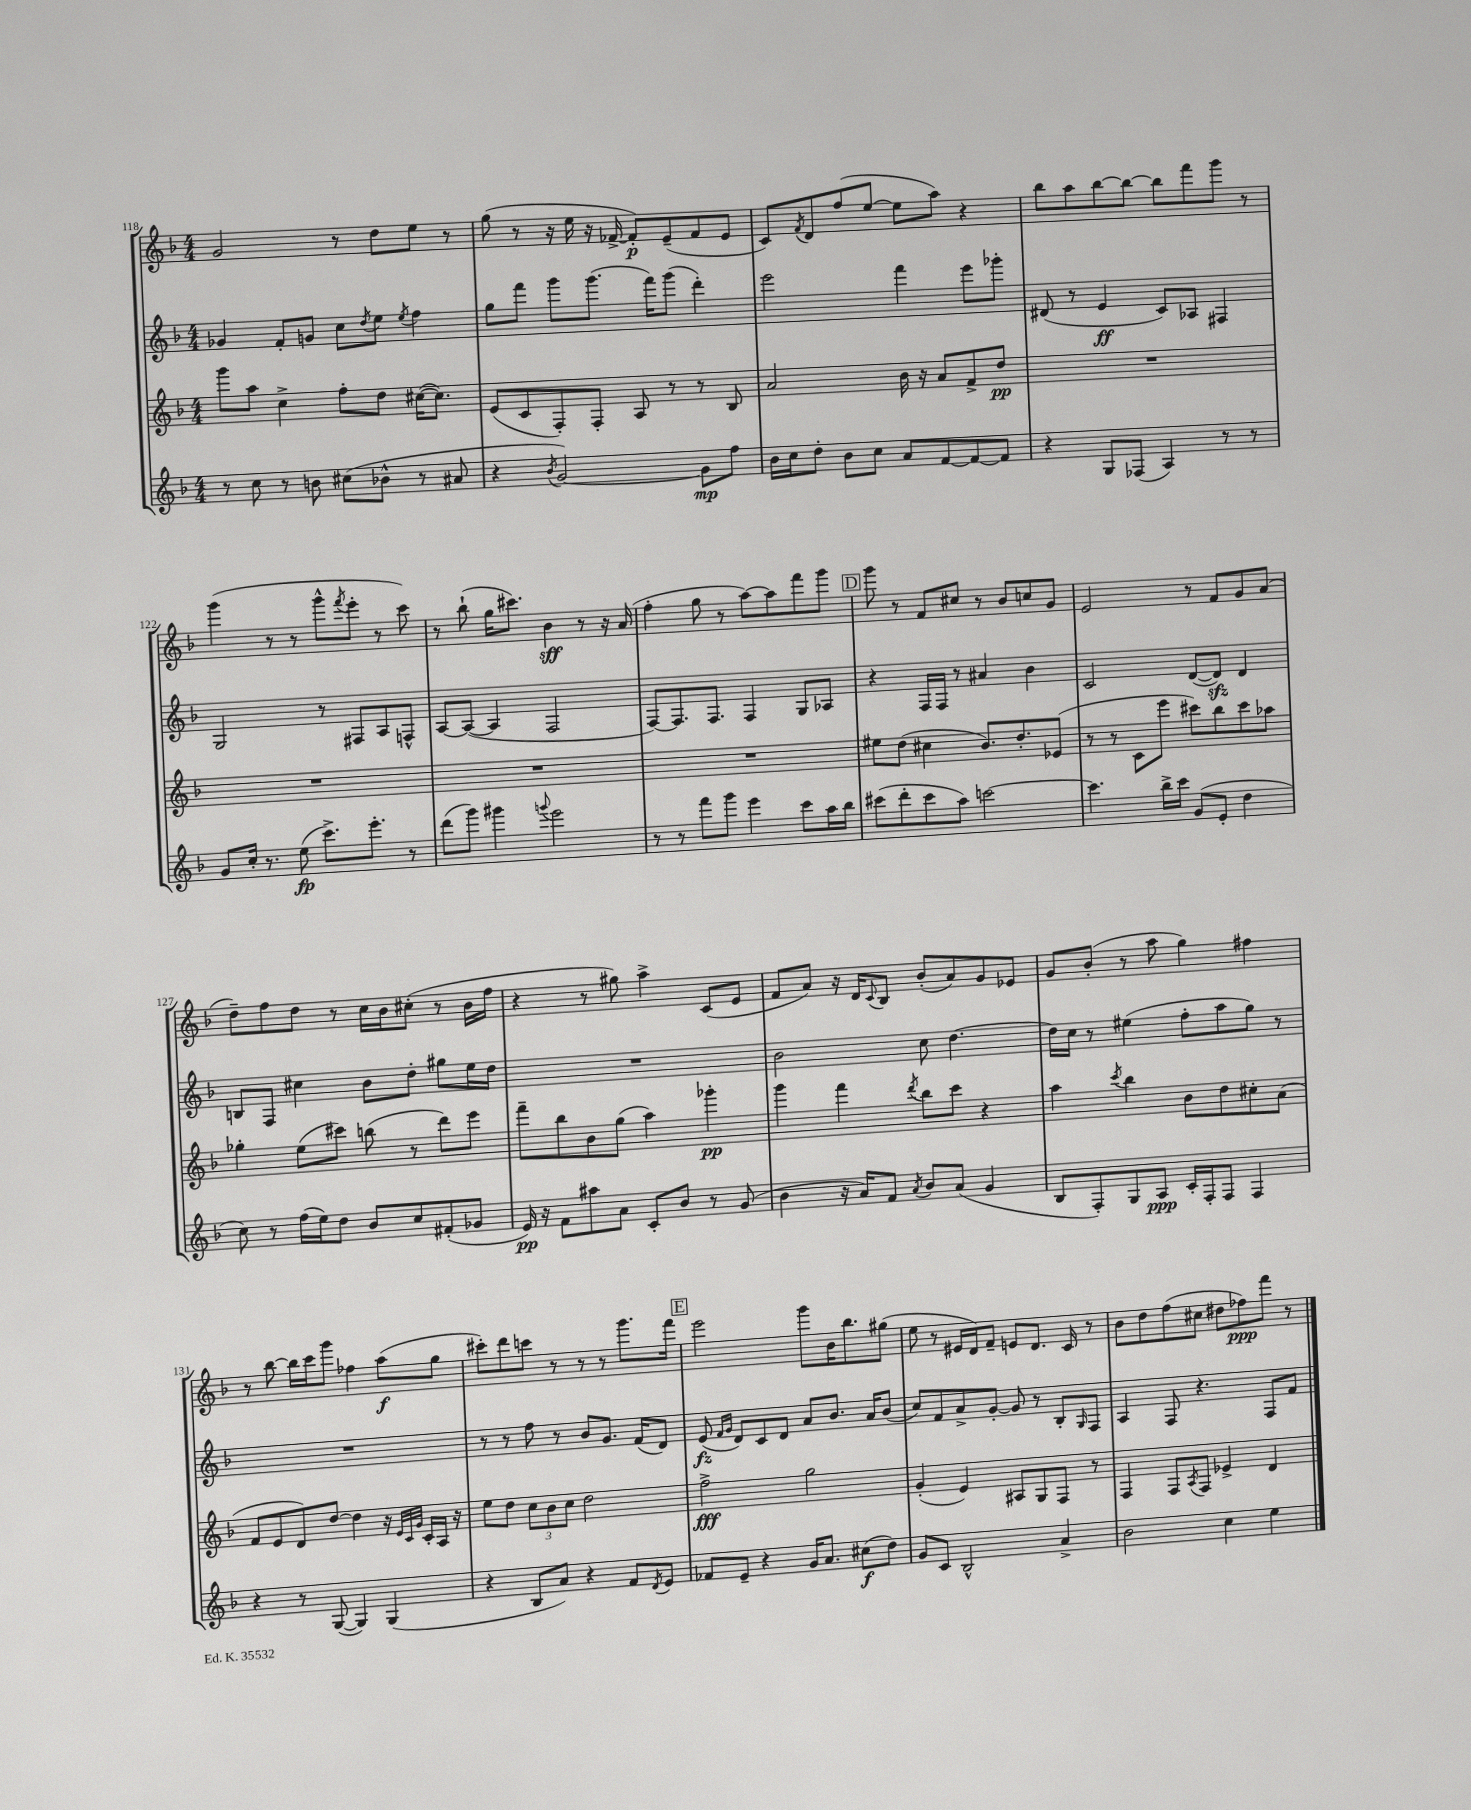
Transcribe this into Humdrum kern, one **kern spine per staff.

**kern	**kern	**kern	**kern
*staff4	*staff3	*staff2	*staff1
*clefG2	*clefG2	*clefG2	*clefG2
*k[b-]	*k[b-]	*k[b-]	*k[b-]
*M4/4	*M4/4	*M4/4	*M4/4
8r	8ggg\L	4g-/	2g/
8cc\	8aa\J	.	.
8r	4cc^\	8f'/L	.
8b\	.	8g/J	.
(8cc#\L	8ff'\L	8cc\L	8r
.	.	8qdd/	.
8b-^^\J	8dd\J	8ee\J	8dd\L
.	.	8qee/	.
8r	([16cc#\LK	4ff\	8ee\J
.	8.cc#\]J)	.	.
8a#/	.	.	8r
=	=	=	=
4r	(8e/L	8gg\L	(8gg\
.	8c/	8fff\J	8r
8qb-/	.	.	.
[2g/)	8F'/)	8ggg\L	16r
.	.	.	16ee\
.	8F'/J	(8.ggg\J	16r
.	.	.	[16f-^/
.	8A/	.	8f-'/]L)
.	.	16fff\LK)	.
.	8r	(8ggg\J	(8e~/
8g\]L	8r	4ddd'\)	8f-/
8ff\J	8B-/	.	8e/J
=	=	=	=
16b-\LL	2a/	2eee\	8c/L)
16cc\J	.	.	.
.	.	.	8qf/
8dd'\J	.	.	8d/
8b-\L	.	.	(8ff/
8cc\J	.	.	[8ee/J
8a/L	16b-\	4fff\	8ee\]L
.	16r	.	.
[8f/	8a/L	.	8aa\J)
8f/_	8f^/	8eee\L	4r
8f/]J	8dd/J	8ggg-'\J	.
=	=	=	=
4r	1r	(8d#/	8bb-\L
.	.	8r	8aa\
8G/L	.	4e/	[8bb-\
(8F-/J	.	.	8bb-\_J
4A/)	.	8c/L)	8bb-\]L
.	.	8A-/J	8fff\
8r	.	4F#/	8ggg\J
8r	.	.	8r
=	=	=	=
8g/L	1r	2G/	(4ggg\
16cc'/Jk	.	.	.
8.r	.	.	.
.	.	.	8r
(8ee\	.	.	8r
8.ccc^\L)	.	8r	8ggg^^\L
.	.	.	8qfff/
.	.	8F#/L	8eee'\J
8.eee'\J	.	.	.
.	.	8A/	8r
8r	.	8F^^/J	8ccc\)
=	=	=	=
(8ddd\L	1r	[8A/L	8r
8ggg\J)	.	(8A/_J	(8bb-`\
4ggg#\	.	4A/]	16gg\LK
.	.	.	8.ccc#\J)
8qqggg/	.	.	.
2eee\	.	2F/	4b-\
.	.	.	8r
.	.	.	16r
.	.	.	(16a/
=	=	=	=
8r	1r	[8F/L)	4ff'\
8r	.	8.F/]	.
8fff\L	.	.	8gg\
.	.	8.F/J	.
8ggg\J	.	.	8r
4eee\	.	4F/	[8aa\L)
.	.	.	8aa\]
8ccc\L	.	8G/L	8fff\
16aa\L	.	8A-/J	8ggg\J
16bb-\JJ	.	.	.
=	=	=	=
(8ccc#\L	8ee#\L	4r	8ggg\
8ddd'\	(8dd\J	.	8r
8ccc#\	4cc#\	16F/LL	8f/L
.	.	16F/JJ	.
8aa\J)	.	8r	8cc#/J
[2ccc\	8.b-/L)	4a#/	8r
.	.	.	8b-/L
.	8.dd'/	.	.
.	.	4b-\	8cc/
.	(8e-/J	.	8g/J
=	=	=	=
4.ccc\]	8r	2c/	2e/
.	8r	.	.
.	8c\L	.	.
16bb-^\LL	8eee\J	.	.
16ccc\JJ	.	.	.
(8g/L	8ccc#\L)	([8d/L	8r
8e'/J	8bb-\	8d/]J)	8f/L
4dd\	8ccc#\	4d/	8g/
.	8aa-\J	.	(8a/J
=	=	=	=
8cc\)	4gg-'\	8B/L	8dd~\L)
8r	.	8F/J	8ff\
(16ff\LL	(8ee\L	4cc#\	8dd\J
16ee\J)	.	.	.
8dd\J	8ccc#\J)	.	8r
8b-/L	(8bb\	8b-\L	16cc\LL
.	.	.	16b-\J
8cc/	8r	8dd'\J	(8cc#'\J
(8f#'/	8ddd\L)	8gg#\L	8r
8g-/J	8eee\J	16ee\L	16b-\LL
.	.	16dd\JJ	16ff\JJ
=	=	=	=
16e/)	8fff~\L	1r	4r
16r	.	.	.
8f\L	8bb-\	.	.
8aa#\	8b-\	.	8r
8a\J	(8gg\J	.	8gg#\)
8c'/L	4aa\)	.	4aa^\
8b-/J	.	.	.
8r	4ggg-'\	.	(8c/L
(8g/	.	.	8e/J
=	=	=	=
4b-\	4ggg\	2b-\	8f/L
.	.	.	8a/J)
16r	4fff\	.	16r
16a/LK)	.	.	16d/LK
.	.	.	8qqc/
8f/J	.	.	8B-/J
8qa/	8qddd/	.	.
8b-/L	8bb-\L	8cc\	(8b-'/L
(8a/J	8ccc\J	[4.dd\	8a/)
4g/	4r	.	8g/
.	.	.	8e-/J
=	=	=	=
8B-/L	4aa\	16dd\]LL	8g/L
.	.	16cc\JJ	.
8F'/)	.	8r	(8b-'/J
.	8qccc/	.	.
8G/	4bb-\	(4ee#\	8r
8A/J	.	.	8aa\
16c'/LL	8b-\L	8ff'\L	4gg\)
16F'/J	.	.	.
8F/J	8dd\	8aa\	.
4F/	8cc#'\	8gg\J)	4ff#\
.	(8a\J	8r	.
=	=	=	=
4r	8f/L	1r	8r
.	8e/	.	[8bb-\
8r	8d/)	.	16bb-\]LL
.	.	.	16ccc\J
([8G/	[8dd/J	.	8ggg\J
4G/])	4dd\]	.	4ff-\
(4G/	16r	.	(8aa\L
.	32qqe/LLL	.	.
.	32qqc/	.	.
.	32qqg/JJJ	.	.
.	16c'/LL	.	.
.	16A/JJ	.	8gg\J
.	16r	.	.
=	=	=	=
4r	8ee\L	8r	8ccc#'\L)
.	8dd\J	8r	8ddd\
8B-/L	12cc\L	8ff\	8ccc\J
.	12b-\	.	.
8a/J)	.	8r	8r
.	12cc\J	.	.
4r	2dd\	8b-/L	8r
.	.	8.g/J	8r
8f/L	.	.	8.ggg\L
.	.	(16f/LK	.
8qd/	.	.	.
8e/J	.	8d/J)	.
.	.	.	16fff\Jk
=	=	=	=
8f-/L	2ff^\	(8e/	2eee\
.	.	16qqf/LL	.
.	.	16qqg/JJ	.
8e~/J	.	8d/L)	.
4r	.	8c/	.
.	.	8d/J	.
16g/LK	2gg\	8a/L	8ggg\L
8.a/J	.	.	.
.	.	8.b-/J	16b-\K
.	.	.	8.bb-\
(8cc#\L	.	.	.
.	.	16a/LK	.
8dd\J)	.	(8b-/J	(8gg#\J
=	=	=	=
8g/L	(4g'/	8cc/L)	8ee\
8c/J	.	8f/	8r
2B-^^/	4e/)	8a^/	16e#/LL
.	.	.	16d/J)
.	.	[8g'/J	8f~/J
.	8A#/L	8g/]	8e/L
.	8G/	8r	8.d/J
4a^/	8F/J	8B-'/L	.
.	.	.	16c/
.	.	16qqG/	.
.	8r	8F/J	8r
=	=	=	=
2b-\	4F/	4A/	8b-\L
.	.	.	8dd\
.	8F/L	8F/	(8ff\
.	8qA/	.	.
.	8F/J	4.r	8cc#\J
4cc\	4e-^/	.	8dd#\L
.	.	.	8ff-\)
4ee\	4d/	8F/L	8fff\J
.	.	8f/J	8r
==	==	==	==
*-	*-	*-	*-
